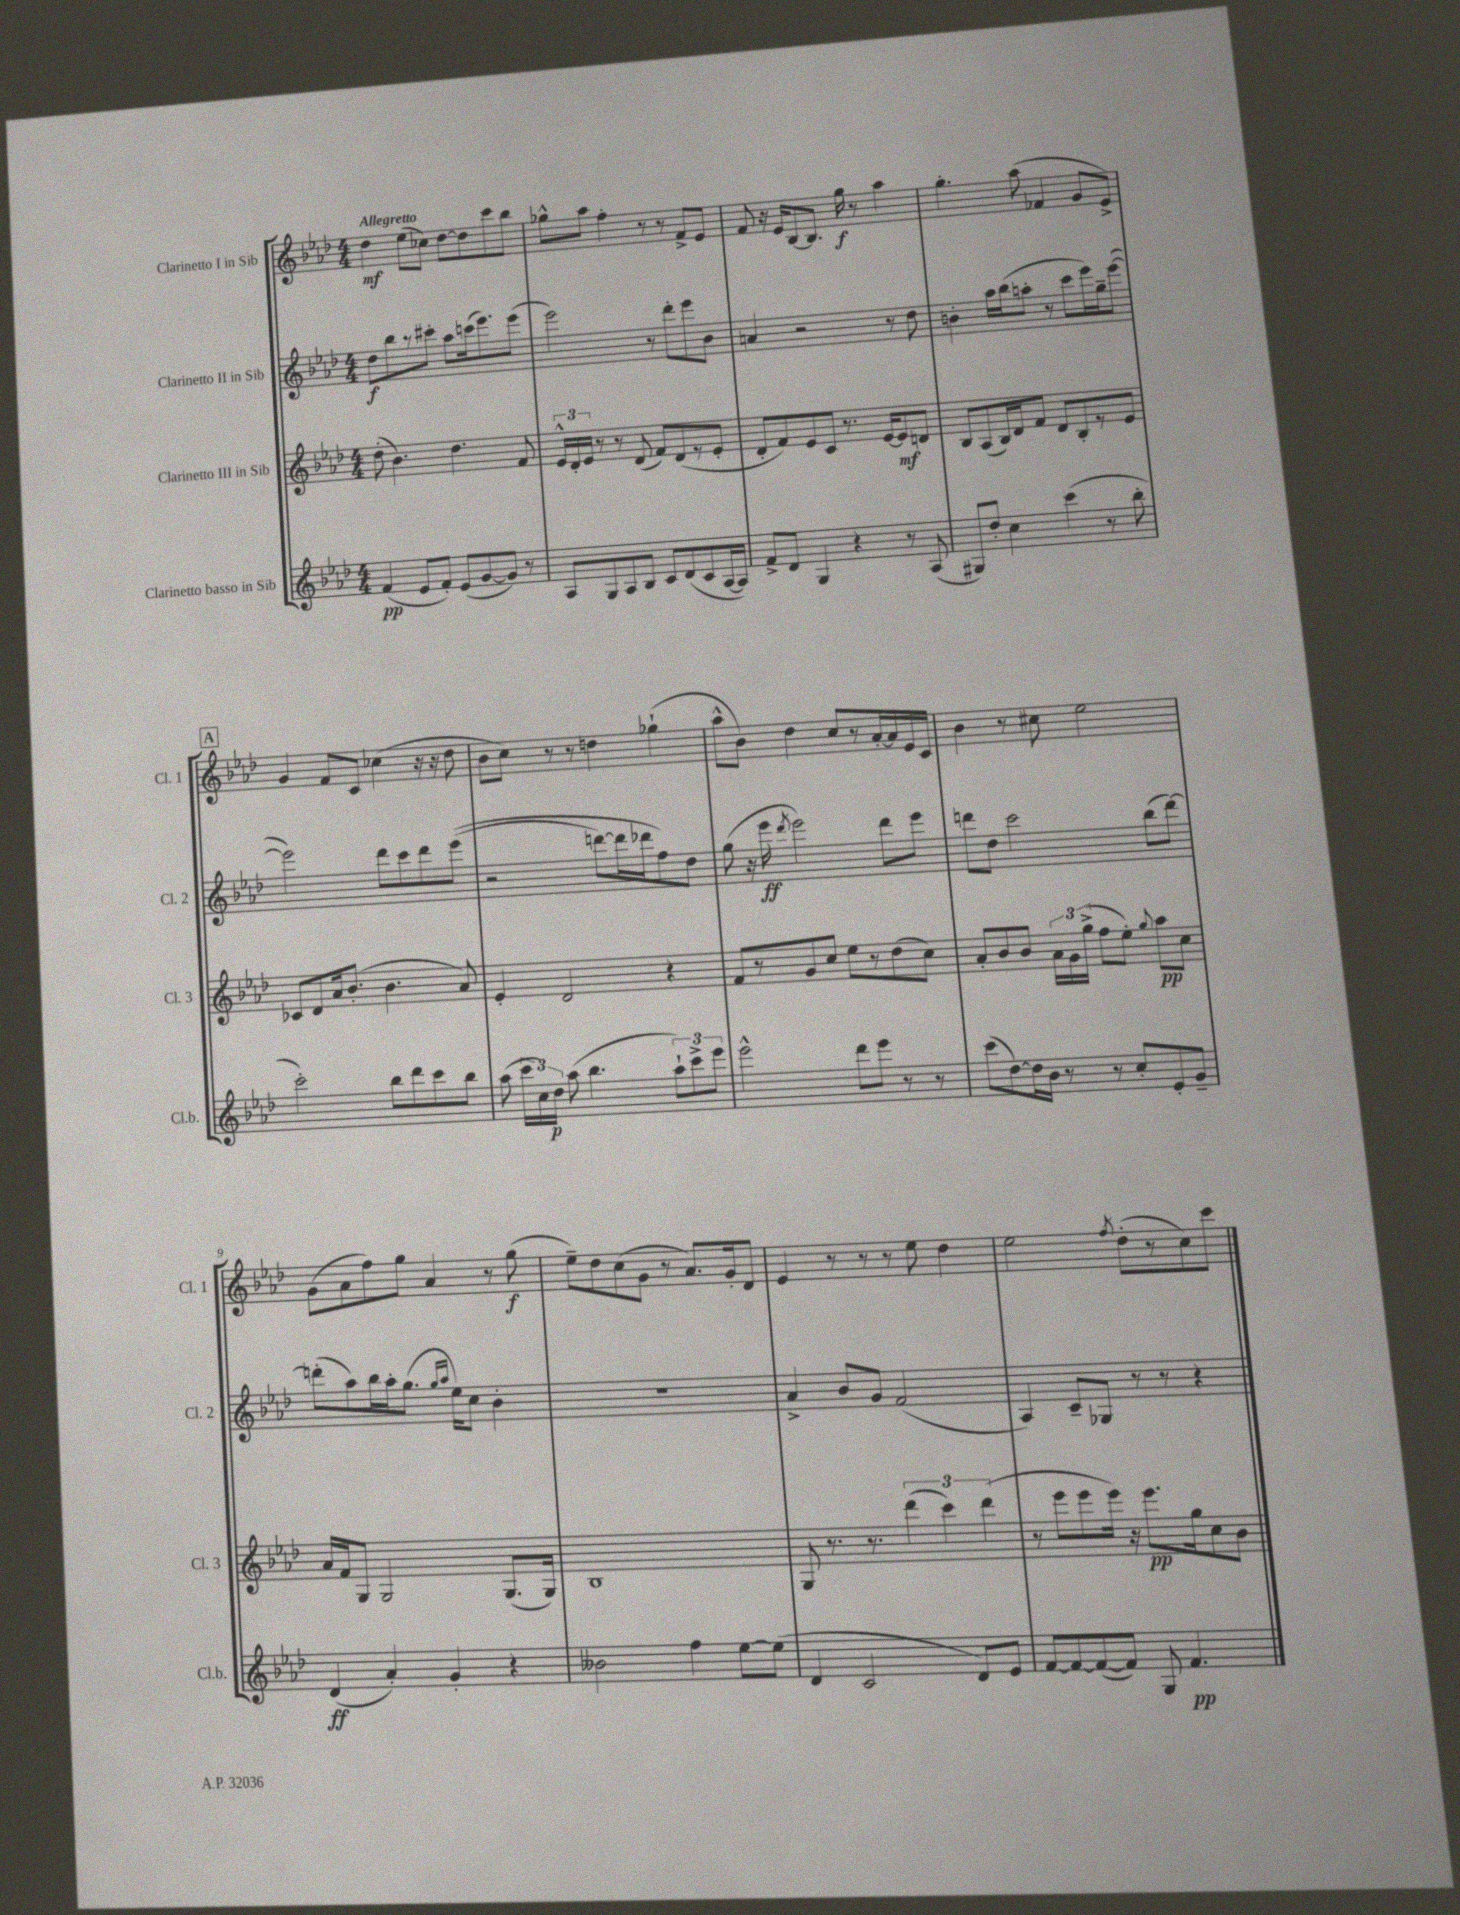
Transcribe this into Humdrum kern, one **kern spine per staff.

**kern	**kern	**kern	**kern
*staff4	*staff3	*staff2	*staff1
*clefG2	*clefG2	*clefG2	*clefG2
*k[b-e-a-d-]	*k[b-e-a-d-]	*k[b-e-a-d-]	*k[b-e-a-d-]
*M4/4	*M4/4	*M4/4	*M4/4
(4f	(8dd-'	8dd-	4dd-
.	4.b-)	8bb-	.
8e-	.	8r	(8ee-
8f')	.	8ccc#'	8cc-)
(8e-	4.dd-	8aa-	[8dd-
[8g	.	(16ccc	8dd-]
.	.	8.eee-)	.
8g])	.	.	8ccc
8r	8f	(8eee-	8bb-
=	=	=	=
8A-	24e-^^	2eee-)	8gg-^^
.	24d-'	.	.
.	24e-	.	.
8G	8r	.	8aa-
8A-	8r	.	4ff'
8B-	(8d-	.	.
8c	8f)	8r	8r
(8d-	(8d-	8ddd-'	8r
8c	8r	8eee-	8f^
[16A-	8e-'	8b-	8e-
16A-])	.	.	.
=	=	=	=
8f^	8d-'	4a	8f
8d-	8f)	.	16r
.	.	.	16e-
4G	8e-	2r	[8B-
.	8c	.	8.B-]
4r	8.r	.	.
.	.	.	16gg
.	.	.	8r
.	[16e-	.	.
8r	8e-]	8r	4aa-
(8A-	8d	8dd-	.
=	=	=	=
8G#)	8B-	4b'	4.gg'
8dd-'	(8A-	.	.
4cc	16B-)	16aa-	.
.	16d-	(16bb-	.
.	8f	8aa'	(8aa-
(4ccc	8d-	8r	4f-
.	8B-'	8ccc	.
8r	8r	16eee-)	8g
.	.	16gg~	.
8bb-'	8e-	([8eee-	8e-^)
=	=	=	=
2ccc')	8c-	2eee-])	4g
.	8d-	.	.
.	16a-	.	8f
.	(8.b-'	.	.
.	.	.	8c
8bb-	4.b-	8ddd-	(4cc-
8ddd-	.	8ccc	.
8ccc	.	8ddd-	16r
.	.	.	16r
8bb-	8a-)	&((8eee-	8dd-
=	=	=	=
(8aa-	4e-'	2r	8b-
24ccc	.	.	8cc)
24cc)	.	.	.
24dd-	.	.	.
(8aa-	2d-	.	8r
4.bb-	.	.	8r
.	.	[8ddd)	4dd
.	.	16ddd]	.
.	.	16ddd-	.
12aa-`)	4r	8ff&)	(4gg-`
12ccc^	.	.	.
.	.	8dd-	.
12eee-	.	.	.
=	=	=	=
2eee-^^	8f	(8gg	8aa-^^
.	8r	16r	8b-)
.	.	16eee-	.
.	.	8qddd-	.
.	8g	2eee-)	4dd-
.	8cc	.	.
8ddd-	8ee-	.	8cc
8eee-	8r	.	8r
8r	(8dd-	8ddd-	[16a-'
.	.	.	16a-]
8r	8cc)	8eee-	16e-
.	.	.	16c
=	=	=	=
(8ccc	8a-'	8ddd	4b-
[8dd-)	8b-	8dd-	.
16dd-]	8b-	2ccc	8r
16b-	.	.	.
8r	24a-	.	8cc#
.	24g	.	.
.	(24gg^	.	.
8r	8ff	.	2ee-
8cc'	8ee-')	.	.
.	8qqgg	.	.
8e-'	8aa-	(8bb-	.
8g~	8cc	[8ddd)	.
=	=	=	=
(4d-	16a-	(8ddd']	(8g
.	16f	.	.
.	8G	8aa-)	8a-
4a-')	2G	16bb-	8ff)
.	.	16aa-'	.
.	.	(8.gg	8gg
4g'	.	.	4a-
.	.	16qqgg	.
.	.	16qqaa-	.
.	.	16ee-)	.
.	.	8cc	.
4r	(8.G	4b-'	8r
.	.	.	(8gg
.	16G)	.	.
=	=	=	=
2b--	1B-	1r	8ee-~)
.	.	.	8dd-
.	.	.	(8cc
.	.	.	8g
4ff	.	.	8r
.	.	.	8.a-)
[8ee-	.	.	.
.	.	.	16g'
(8ee-]	.	.	8d-
=	=	=	=
4d-	8G	4a-^	4e-
.	8.r	.	.
2c	.	8b-	8r
.	8.r	.	.
.	.	8g	8r
.	(6ddd-	(2f	8r
.	.	.	8ee-
.	6ccc)	.	.
8d-)	.	.	4dd-
.	(6ddd-	.	.
8e-	.	.	.
=	=	=	=
[8f	8r	4A-)	2ee-
8f_	8eee-	.	.
(8f_	8eee-	8c~	.
8f])	16eee-)	8G-	.
.	16r	.	.
.	.	.	8qff
8G	8.eee-	8r	(8dd-'
4.f	.	8r	8r
.	16gg	.	.
.	8cc	4r	8cc)
.	8b-	.	8ccc
==	==	==	==
*-	*-	*-	*-
